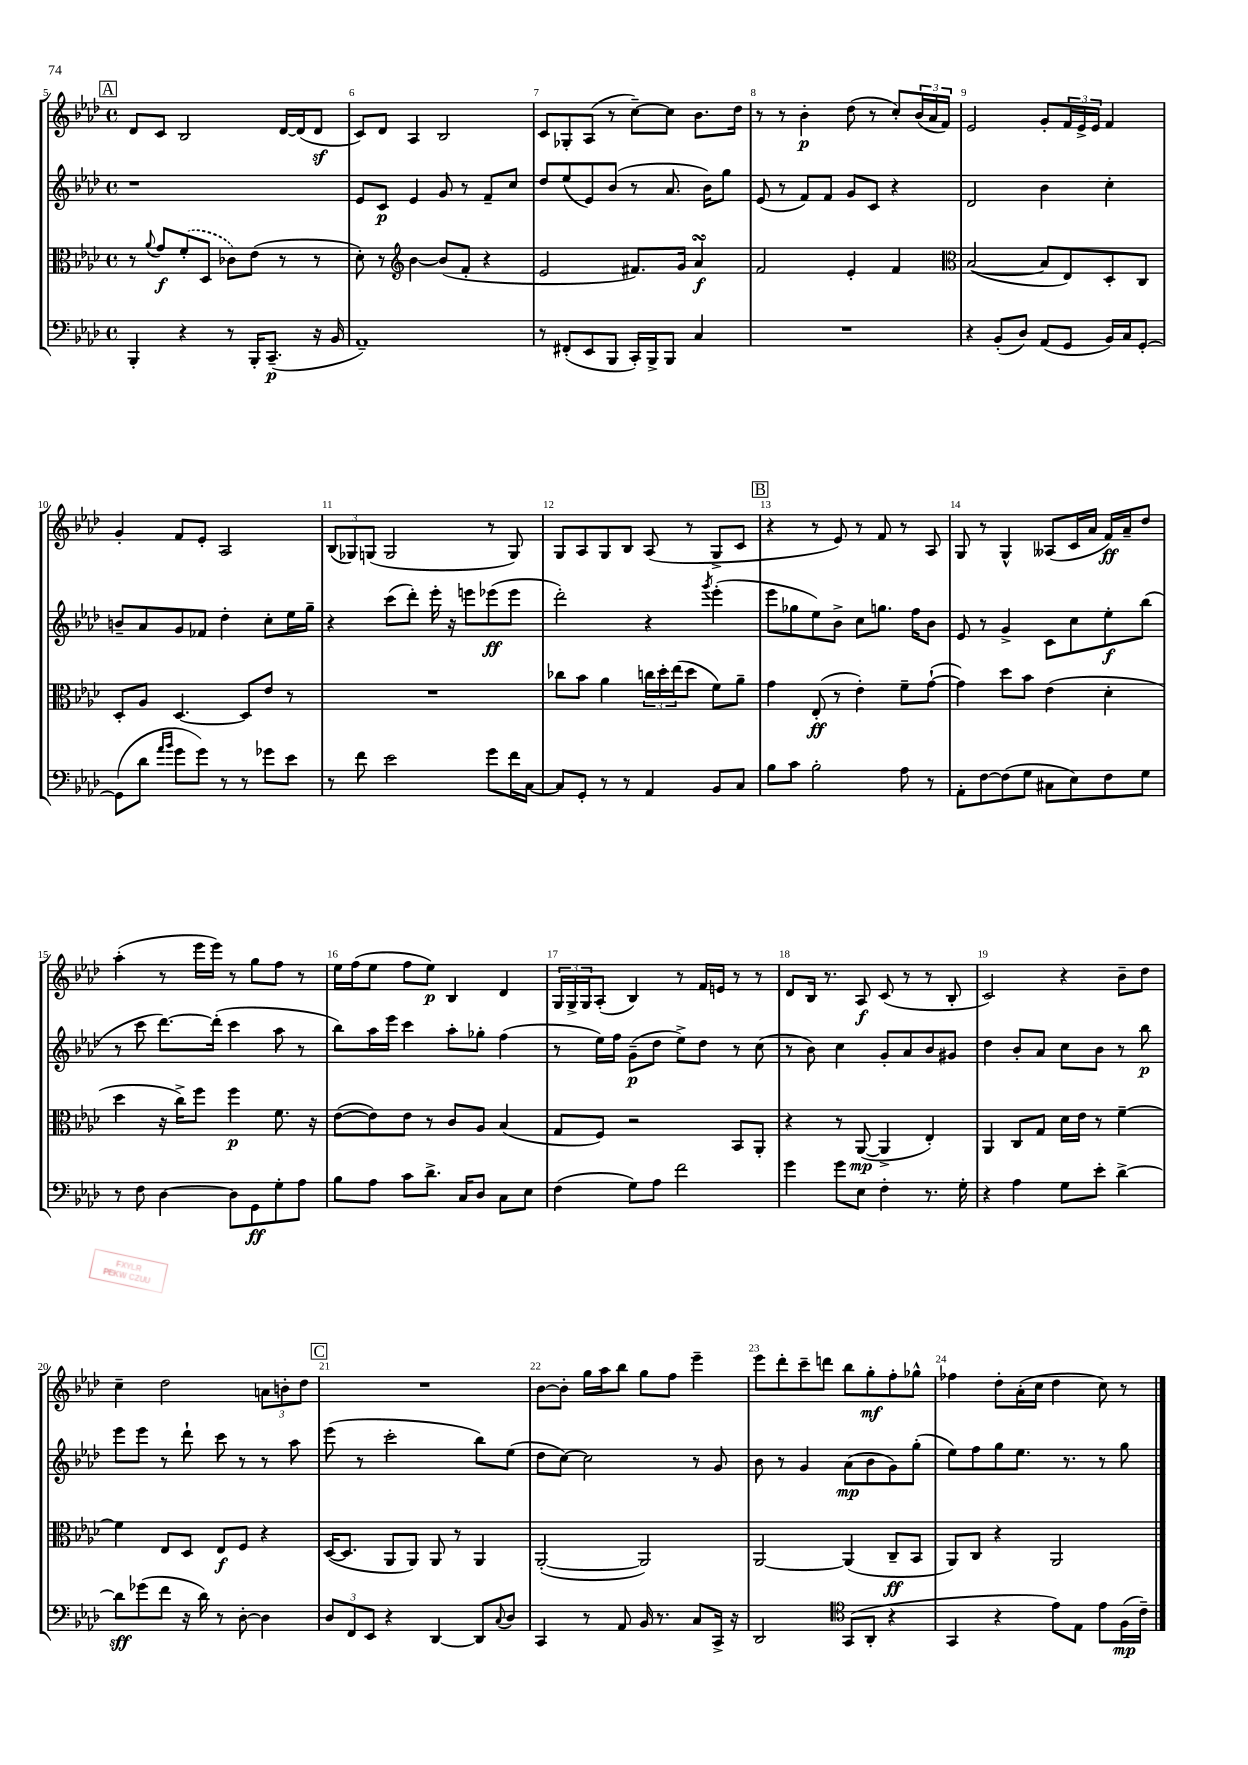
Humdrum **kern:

**kern	**kern	**kern	**kern
*staff4	*staff3	*staff2	*staff1
*clefF4	*clefC3	*clefG2	*clefG2
*k[b-e-a-d-]	*k[b-e-a-d-]	*k[b-e-a-d-]	*k[b-e-a-d-]
*M4/4	*M4/4	*M4/4	*M4/4
*met(c)	*met(c)	*met(c)	*met(c)
4BBB-'	8r	1r	8d-
.	8qqa-	.	.
.	8g	.	8c
4r	(8f'	.	2B-
.	8D-	.	.
8r	8c-)	.	.
16BBB-'	(8e-	.	.
(8.CC~	.	.	.
.	8r	.	[16d-
.	.	.	(16d-]
16r	8r	.	8d-
16BB-	.	.	.
=	=	=	=
1AA-~)	8d-')	8e-	8c)
.	8r	8c	8d-
*	*clefG2	*	*
.	[4b-	4e-	4A-
.	(8b-]	8g	2B-
.	8f'	8r	.
.	4r	8f~	.
.	.	8cc	.
=	=	=	=
8r	2e-	8dd-	8c
(8FF#'	.	(8ee-	8G-'
8EE-	.	8e-)	(8A-
8BBB-	.	(8b-	8r
16CC')	8.f#)	8r	[8cc~)
16BBB-^	.	.	.
8BBB-	.	8.a-	8cc]
.	16g	.	.
4C	4a-	.	8.b-
.	.	16b-)	.
.	.	8gg	.
.	.	.	16dd-
=	=	=	=
1r	2f	(8e-	8r
.	.	8r	8r
.	.	8f)	4b-'
.	.	8f	.
.	4e-'	8g	(8dd-
.	.	8c	8r
.	4f	4r	8cc')
.	.	.	(24b-
.	.	.	24a-
.	.	.	24f)
=	=	=	=
*	*clefC3	*	*
4r	([2B-	2d-	2e-
(8BB-'	.	.	.
8D-)	.	.	.
(8AA-	8B-]	4b-	8g'
8GG	8E-)	.	24f
.	.	.	24e-^
.	.	.	24e-
16BB-)	8D-'	4cc'	4f
16C	.	.	.
[8GG'	8C	.	.
=	=	=	=
(8GG]	8D-'	8b~	4g'
8d-	8A-	8a-	.
16qqa-	.	.	.
16qqb-	.	.	.
8g	[4.D-	8g	8f
8g)	.	8f-	8e-'
8r	.	4dd-'	2A-
8r	8D-]	.	.
8g-	8e-	8cc'	.
8e-	8r	16ee-	.
.	.	16gg~	.
=	=	=	=
8r	1r	4r	(12B-
.	.	.	12G-)
8f	.	.	.
.	.	.	(12G
2e-	.	(8ccc	2G
.	.	8ddd-')	.
.	.	16eee-'	.
.	.	16r	.
.	.	8eee	.
8g	.	(8eee-	8r
16f	.	8eee-	8G)
[16C	.	.	.
=	=	=	=
8C]	8cc-	2ddd-')	8G
8GG'	8b-	.	8A-
8r	4a-	.	8G
8r	.	.	8B-
4AA-	24cc	4r	(8A-
.	24dd-'	.	.
.	(24ee-	.	.
.	8dd-	.	8r
.	.	8qggg	.
8BB-	8f)	(4eee-'	8G^
8C	8a-~	.	8c
=	=	=	=
8B-	4g	8eee-	4r
8c	.	8gg-	.
2B-'	(8E-'	8ee-)	8r
.	8r	8b-^	8e-)
.	4e-')	8cc	8r
.	.	8.gg	8f
8A-	8f~	.	8r
.	.	16ff	.
8r	([8g`	8b-	8A-
=	=	=	=
8AA-'	4g])	8e-	8G
[8F	.	8r	8r
(8F]	8dd-	4g^	4G^^
8G	8b-	.	.
8C#	(4e-	8c	(8A--
8E-)	.	8cc	16c
.	.	.	16a-
8F	4d-'	8ee-'	16f)
.	.	.	16a-~
8G	.	(8bb-	8dd-
=	=	=	=
8r	4dd-	8r	(4aa-'
8F	.	8ccc	.
[4D-	16r	[8.ddd-)	8r
.	16cc^)	.	.
.	8ff	.	16eee-
.	.	(16ddd-']	16eee-)
8D-]	4ff	4ccc	8r
8GG	.	.	8gg
8G'	8.f	8aa-	8ff
8A-	.	8r	8r
.	16r	.	.
=	=	=	=
8B-	([8e-	8bb-)	16ee-
.	.	.	(16ff
8A-	8e-])	16aa-	8ee-
.	.	16eee-	.
8c	8e-	4ccc	8ff
8.d-^	8r	.	8ee-)
.	8c	8aa-'	4B-
16C	.	.	.
8D-	8A-	8gg-'	.
8C	(4B-	(4ff	4d-
8E-	.	.	.
=	=	=	=
(4F	8G	8r	24G
.	.	.	24G^
.	.	.	24G
.	8F)	16ee-)	(8A-'
.	.	16ff	.
8G)	2r	(8g~	4B-)
8A-	.	8dd-	.
2f	.	8ee-^)	8r
.	.	8dd-	16f
.	.	.	16e
.	8BB-	8r	8r
.	8AA-'	(8cc	8r
=	=	=	=
4g	4r	8r	8d-
.	.	8b-)	16B-
.	.	.	8.r
8g	8r	4cc	.
8E-	([8AA-	.	8A-
4F'	4AA-^]	8g'	(8c
.	.	8a-	8r
8.r	4E-')	8b-	8r
.	.	8g#	8B-'
16G'	.	.	.
=	=	=	=
4r	4AA-	4dd-	2c)
4A-	8C	8b-'	.
.	8G	8a-	.
8G	16d-	8cc	4r
.	16e-	.	.
8e-'	8r	8b-	.
[4d-^	[4f~	8r	8b-~
.	.	8bb-	8dd-
=	=	=	=
8d-]	4f]	8eee-	4cc~
(8g-	.	8eee-	.
8f	8E-	8r	2dd-
16r	8D-	8ddd-`	.
16d-)	.	.	.
8r	8E-	8ccc	.
[8D-'	8F	8r	.
4D-]	4r	8r	12a
.	.	.	12b'
.	.	8aa-	.
.	.	.	12dd-
=	=	=	=
12D-	([16D-	(8eee-	1r
.	8.D-]	.	.
12FF	.	.	.
.	.	8r	.
12EE-	.	.	.
4r	8AA-	2ccc'	.
.	8AA-)	.	.
[4DD-	8AA-	.	.
.	8r	.	.
8DD-]	4AA-	8bb-)	.
8qqC	.	.	.
8D-	.	(8ee-	.
=	=	=	=
4CC	([2AA-'	8dd-	[8b-
.	.	[8cc)	8b-']
8r	.	2cc]	16gg
.	.	.	16aa-
8AA-	.	.	8bb-
16BB-	2AA-])	.	8gg
8.r	.	.	.
.	.	.	8ff
8C	.	8r	4eee-~
16CC^	.	8g	.
16r	.	.	.
=	=	=	=
2DD-	[2AA-	8b-	8eee-
.	.	8r	8ddd-'
.	.	4g	8ccc~
.	.	.	8ddd
*clefC4	*	*	*
(8GG	(4AA-]	(8a-	8bb-
8AA-'	.	8b-	8gg'
4r	8C~	8g)	8ff'
.	8BB-	(8gg'	8gg-^^
=	=	=	=
4GG	8AA-)	8ee-)	4ff-
.	8C	8ff	.
4r	4r	8gg	8dd-'
.	.	8.ee-	(16a-'
.	.	.	16cc
8e-)	2AA-	.	4dd-
.	.	8.r	.
8E-	.	.	.
8e-	.	8r	8cc)
(16F	.	8gg	8r
16c~)	.	.	.
==	==	==	==
*-	*-	*-	*-
